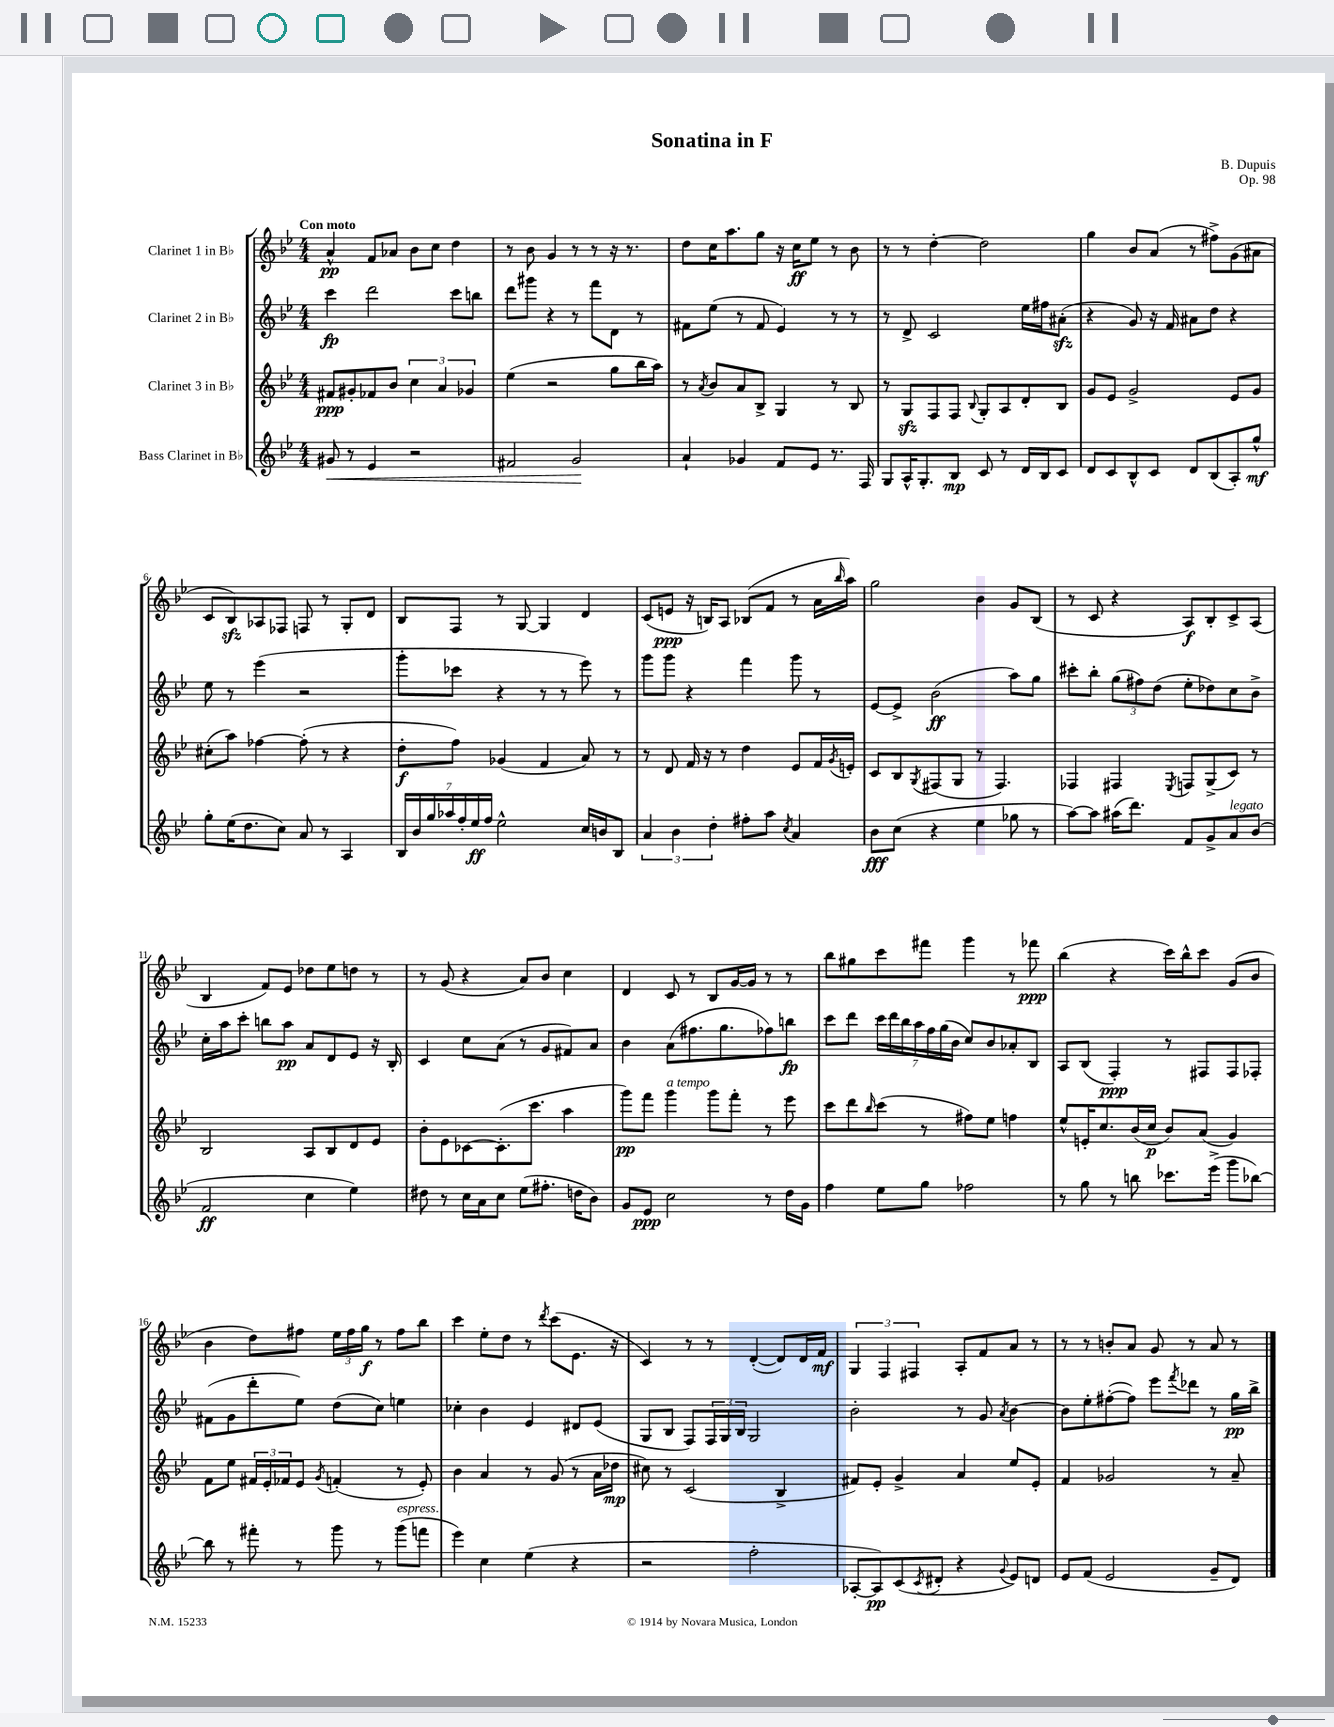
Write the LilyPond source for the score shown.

\header { title = "Sonatina in F" composer = "B. Dupuis" opus = "Op. 98" }
<<
\new StaffGroup <<
\new Staff = "s0" \with { instrumentName = "Clarinet 1 in Bb" } {
    \clef treble \key bes \major \numericTimeSignature \time 4/4 \tempo "Con moto"
    a'4-^\pp f'8 aes'8 bes'8 c''8 d''4 |
    r8 bes'8 g'4 r8 r8 r16 r8. |
    d''8 c''16 a''8. g''8 r16 c''16\ff ees''8 r8 bes'8 |
    r8 r8 d''4~-. d''2 |
    g''4 bes'8 a'8( r8 fis''8->) g'8( ais'8 |
    c'8 bes8\sfz) aes8 fes8 f8 r8 g8-. d'8 |
    bes8 f8 r8 g8~ g4 d'4 |
    c'8( e'8\ppp r16 b16) a8 bes8( f'8 r8 a'16 \grace { bes''16 } a''16) |
    g''2 bes'4 g'8 bes8( |
    r8 c'8 r4 a8\f) bes8-. c'8-> a8( |
    bes4 f'8) ees'8 des''8 ees''8 d''8 r8 |
    r8 g'8( r4 a'8) bes'8 c''4 |
    d'4 c'8 r8 bes8 g'16~ g'16 r8 r8 |
    bes''8 gis''8 c'''8 fis'''8 g'''4 r8 fes'''8\ppp |
    bes''4( r4 c'''16) bes''16-^ c'''8 g'8( bes'8 |
    bes'4 d''8) fis''8 \tuplet 3/2 { ees''16 fis''16 g''16\f } r8 fis''8 bes''8 |
    c'''4 ees''8-. d''8 r8 \acciaccatura { d'''8 } c'''8( ees'8. r16 |
    c'4) r8 r8 d'4~-.( d'8) d'16 f'16\mf |
    \tuplet 3/2 { g4 f4 fis4 } a8-. f'8 a'8 r8 |
    r8 r8 b'8-. a'8 g'8 r8 a'8 r8 \bar "|." |
}
\new Staff = "s1" \with { instrumentName = "Clarinet 2 in Bb" } {
    \clef treble \key bes \major \numericTimeSignature \time 4/4
    c'''4\fp d'''2 c'''8 b''8 |
    d'''8 gis'''8 r4 r8 f'''8 d'8 r8 |
    fis'8 ees''8( r8 fis'8 ees'4) r8 r8 |
    r8 d'8-> c'2 ees''16 fis''16 ais'8-.\sfz( |
    r4 g'8) r16 f'16 ais'8 d''8 r4 |
    ees''8 r8 ees'''4( r2 |
    g'''8-. ces'''8 r4 r8 r8 ees'''8) r8 |
    g'''8 g'''8 r4 f'''4 g'''8 r8 |
    ees'8~ ees'8-> bes'2\ff( a''8) g''8 |
    cis'''8-. bes''8-. \tuplet 3/2 { g''8( fis''8) d''8( } ees''8-. des''8) c''8 bes'8-> |
    c''16-. a''16 c'''8-. b''8 a''8\pp a'8 d'8 ees'8 r16 bes16-. |
    c'4 c''8 a'8( r8 g'8 fis'8) a'8 |
    bes'4 a'8( fis''8. g''8. fes''8) b''8\fp |
    c'''8 d'''8 \tuplet 7/4 { c'''16 d'''16 bes''16 a''16 f''16 g''16( bes'16 } c''8) bes'8 aes'8-. bes8 |
    a8 bes8( f4-.\ppp) r8 fis8 fis8 fes8-. |
    fis'8( g'8 d'''8-. ees''8) d''8( c''8) e''4 |
    ces''4-. bes'4 ees'4 dis'8 ees'8( |
    g8 bes8 f8) \tuplet 3/2 { f16 g16 bes16 } g2 |
    bes'2-. r8 g'8 \acciaccatura { a'8 } bes'4~ |
    bes'8 ees''8-. fis''8~-.( fis''8) ees'''8 \acciaccatura { f'''8 } des'''8 r8 g''16\pp bes''16-> \bar "|." |
}
\new Staff = "s2" \with { instrumentName = "Clarinet 3 in Bb" } {
    \clef treble \key bes \major \numericTimeSignature \time 4/4
    fis'8\ppp gis'8-. fes'8 bes'8 \tuplet 3/2 { c''4 a'4 ges'4 } |
    ees''4( r2 g''8 bes''16 a''16) |
    r8 \acciaccatura { a'8 } bes'8 a'8 bes8-> g4 r8 bes8 |
    r8 g8\sfz f8 f8 \appoggiatura { bes8 } g8-. a8 d'8-. bes8 |
    g'8 ees'8 g'2-> ees'8 g'8 |
    cis''8-.( a''8) fes''4~ fes''8-.( r8 r4 |
    d''8-.\f f''8) ges'4( f'4 a'8) r8 |
    r8 d'8 f'16 r16 r8 d''4 ees'8 f'16 \acciaccatura { g'8 } e'16-. |
    c'8 bes8 \acciaccatura { g8 } fis8( g8 r8 fis4.) |
    fes4 fis4 \acciaccatura { ees8 } f8 g8->( c'8) r8 |
    bes2 a8 bes8 d'8 ees'8 |
    bes'8-. ees'8 ces'8~ ces'8.-.( c'''8. a''4 |
    g'''8\pp) f'''8 g'''4^\markup { \italic "a tempo" } g'''8 f'''8-. r8 ees'''8 |
    c'''8 d'''8 \grace { bes''16 } c'''8( r8 fis''8) ees''8 f''4 |
    ees''8-^ e'16-. c''8. bes'16( c''16\p bes'8) a'8( g'4) |
    f'8 ees''8 \tuplet 3/2 { fis'16 ees'16-. fes'16 } ees'8 \acciaccatura { g'8 } f'4-.( r8 ees'8-.) |
    bes'4 a'4 r8 g'8( r8 a'16 des''16\mp |
    cis''8) r8 c'2( bes4-> |
    fis'8) ees'8-. g'4-> a'4 ees''8 ees'8-. |
    f'4 ges'2 r8 a'8-- \bar "|." |
}
\new Staff = "s3" \with { instrumentName = "Bass Clarinet in Bb" } {
    \clef treble \key bes \major \numericTimeSignature \time 4/4
    gis'8\< r8 ees'4 r2 |
    fis'2 g'2\! |
    a'4-! ges'4 f'8 ees'8 r8. f16 |
    g8 a16-^ g8.-. bes8\mp c'8 r8 d'16 bes16 c'8 |
    d'8 c'8 bes8-^ c'8 d'8 bes8( a8-.) g''8-^\mf |
    g''8-. ees''16( d''8. c''8) a'8 r8 a4 |
    \tuplet 7/4 { bes16 bes'16 g''16 aes''16 f''16-. ees''16\ff f''16 } ees''2-^ c''16 b'16 bes8 |
    \tuplet 3/2 { a'4 bes'4 d''4-. } fis''8-. a''8 \acciaccatura { c''8 } a'4 |
    bes'8\fff c''8( r4 ees''4 ges''8 r8 |
    a''8~) a''8 ais''16( d'''8.) f'8 g'8-> a'8^\markup { \italic "legato" } bes'8( |
    f'2\ff c''4 ees''4) |
    dis''8 r8 c''16 a'16 c''8 ees''8( fis''8.-. d''16 bes'8) |
    g'8 ees'8\ppp c''2 r8 d''16 g'16 |
    f''4 ees''8 g''8 fes''2 |
    r8 g''8 r8 b''8 ces'''8. ees'''16->( g'''8 bes''8~) |
    bes''8 r8 fis'''8-. r8 g'''8 r8 g'''8^\markup { \italic "espress." }( f'''8 |
    ees'''4) c''4 ees''4( r4 |
    r2 f''2-. |
    aes8~-. aes8\pp) c'8( \acciaccatura { c'8 } dis'8-. r4 \appoggiatura { g'8 } ees'8) d'8 |
    ees'8 f'8( ees'2 g'8-- d'8) \bar "|." |
}
>>
>>
